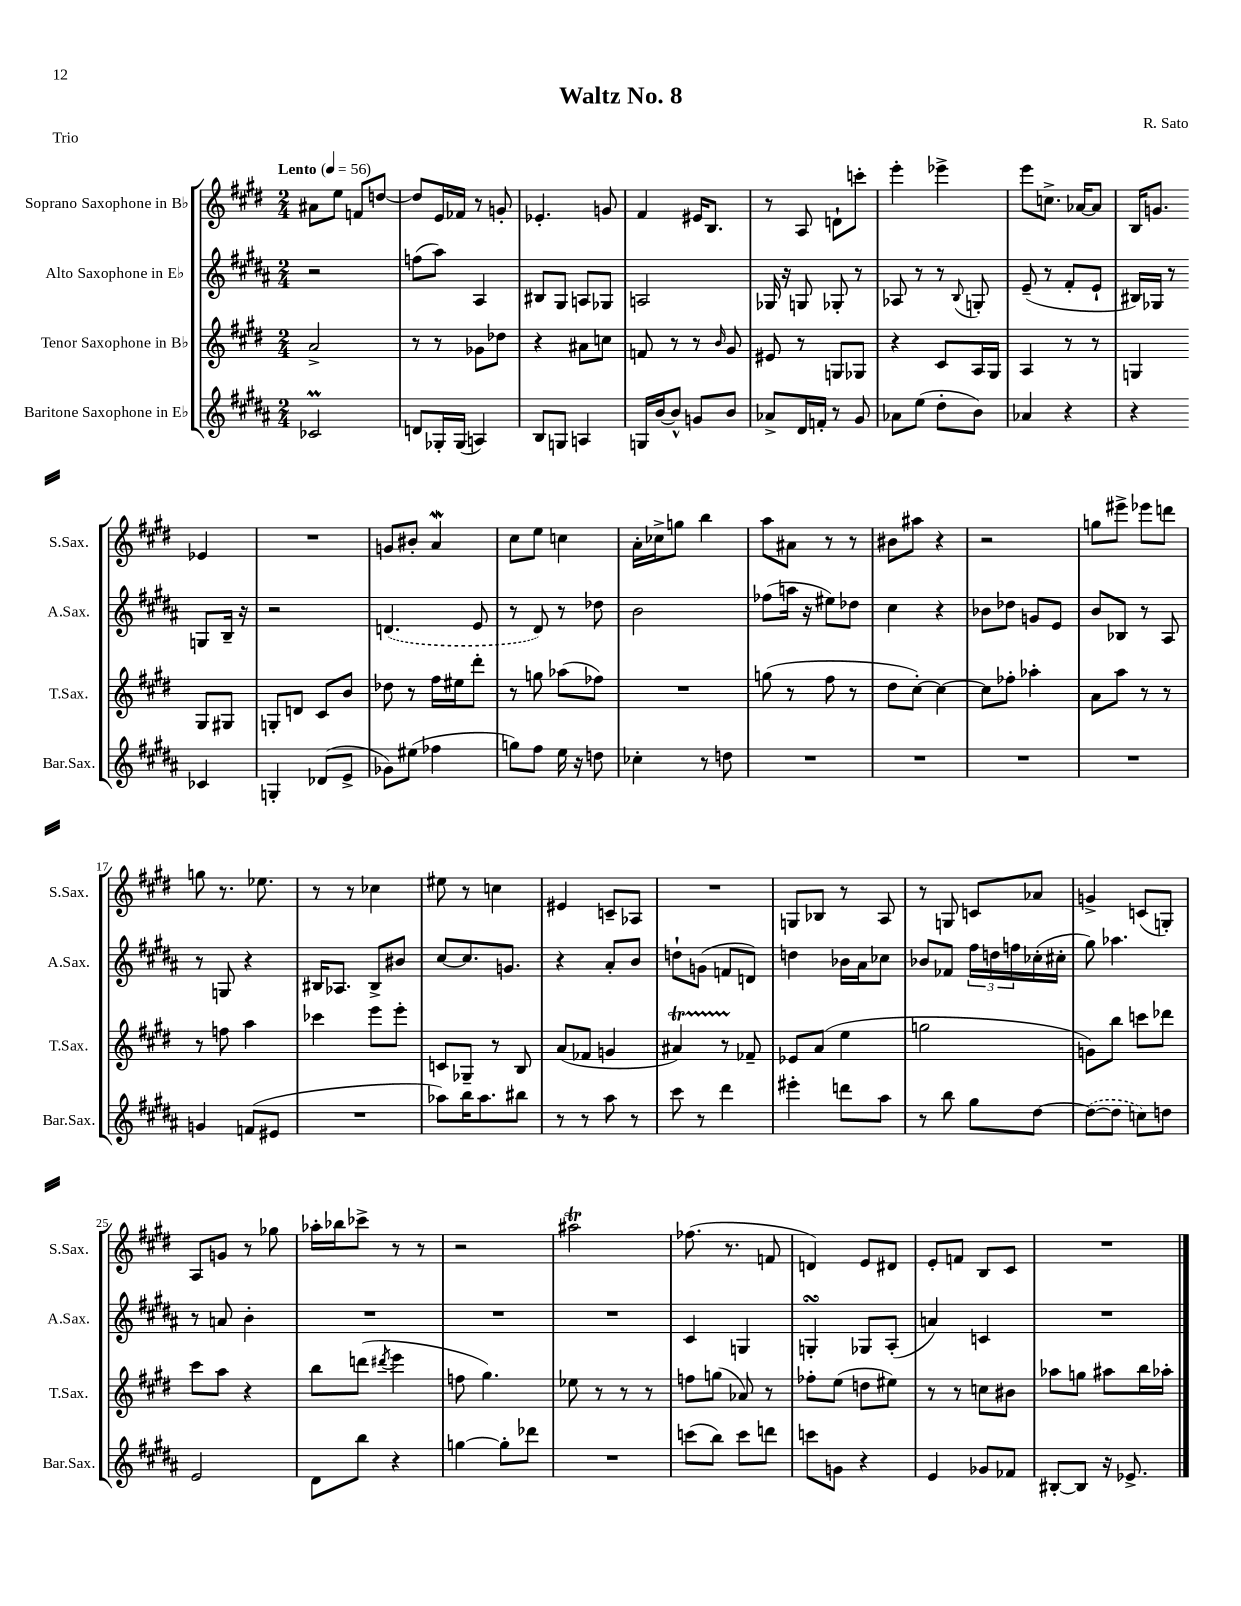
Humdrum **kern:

**kern	**kern	**kern	**kern
*part4	*part3	*part2	*part1
*staff4	*staff3	*staff2	*staff1
*I"Baritone Saxophone in E♭	*I"Tenor Saxophone in B♭	*I"Alto Saxophone in E♭	*I"Soprano Saxophone in B♭
*I'Bar.Sax.	*I'T.Sax.	*I'A.Sax.	*I'S.Sax.
*clefG2	*clefG2	*clefG2	*clefG2
*k[f#c#g#d#a#]	*k[f#c#g#d#]	*k[f#c#g#d#a#]	*k[f#c#g#d#]
*M2/4	*M2/4	*M2/4	*M2/4
*MM56	*MM56	*MM56	*MM56
=1	=1	=1	=1
!	!	!	!LO:TX:a:B:t=Lento
2c-XM/	2a^/	2r	8a#X\L
.	.	.	8ee\J
.	.	.	8fn/L
.	.	.	[8ddn/J
=2	=2	=2	=2
8dn/L	8r	(8ffn\L	8dd/L]
16G-X'/L	8r	8aa#\J)	16e/L
(16G-/JJ	.	.	16f-X/JJ
4An/)	8g-X\L	4A#/	8r
.	8dd-X\J	.	8gn'/
=3	=3	=3	=3
8B/L	4r	8B#X/L	4.e-X'/
8Gn/J	.	8G#/J	.
4An/	8a#X\L	8An/L	.
.	8ccn\J	8G-X/J	8gn/
=4	=4	=4	=4
16Gn/LL	8fn/	2An/	4f#/
[16b/J	.	.	.
8b^^/J]	8r	.	.
8gn/L	8r	.	16e#X/KL
.	.	.	8.B/J
.	16qqb/	.	.
8b/J	8g#/	.	.
=5	=5	=5	=5
8a-X^/L	8e#X/	16G-X/	8r
.	.	16r	.
16d#/L	8r	8Gn/	8A/
16fn'/JJ	.	.	.
8r	8Gn/L	8G-X'/	8dn`\L
8g#/	8G-X/J	8r	8cccn'\J
=6	=6	=6	=6
8a-X\L	4r	8A-X/	4eee'\
(8ee\J	.	8r	.
8dd#'\L	8c#/L	8r	4eee-X^\
.	.	8qqB/	.
8b\J)	16A/L	8Gn'/	.
.	16G#/JJ	.	.
=7	=7	=7	=7
4a-X/	4A/	(8e~/	8eee\L
.	.	8r	8.ccn^\J
4r	8r	8f#'/L	.
.	.	.	[16a-X/KL
.	8r	8e`/J	8a-/J]
=8	=8	=8	=8
4r	4Gn/	16B#X/LL)	16B/KL
.	.	16G-X/JJ	8.gn/J
.	.	8r	.
4c-X/	8G/L	8Gn/L	4e-X/
.	8G#X/J	16B#~/Jk	.
.	.	16r	.
!!LO:LB:g=z
=9	=9	=9	=9
4Gn'/	8Gn'/L	2r	2r
.	8dn/J	.	.
(8d-X/L	8c#/L	.	.
8e^/J	8b/J	.	.
=10	=10	=10	=10
8g-X\L)	8dd-X\	(4.dn/	8gn/L
(8ee#X\J	8r	.	8b#X'/J
4ff-X\	16ff#\LL	.	4aw/
.	16ee#X\J	.	.
.	8ddd#'\J	8e/	.
=11	=11	=11	=11
8ggn\L)	8r	8r	8cc#\L
8ff#\J	8ggn\	8d#/)	8ee\J
16ee\	(8aa-X\L	8r	4ccn\
16r	.	.	.
8ddn\	8ff-X\J)	8dd-X\	.
=12	=12	=12	=12
4cc-X'\	2r	2b\	16a'\LL
.	.	.	16cc-X^\J
.	.	.	8ggn\J
8r	.	.	4bb\
8ddn\	.	.	.
=13	=13	=13	=13
2r	(8ggn\	(8ff-X\L	8aa\L
.	8r	16aan\Jk	8a#X\J
.	.	16r	.
.	8ff#\	8ee#X\L)	8r
.	8r	8dd-X\J	8r
=14	=14	=14	=14
2r	8dd#\L	4cc#\	8b#X\L
.	[8cc#'\J)	.	8aa#X\J
.	4cc#\_	4r	4r
=15	=15	=15	=15
2r	8cc#\L]	8b-X\L	2r
.	8ff-X'\J	8dd-X\J	.
.	4aa-X'\	8gn/L	.
.	.	8e/J	.
=16	=16	=16	=16
2r	8a\L	8b/L	8ggn\L
.	8aa\J	8B-X/J	8eee#X^\J
.	8r	8r	8eee-X\L
.	8r	8A#/	8dddn\J
!!LO:LB:g=z
=17	=17	=17	=17
4gn/	8r	8r	8ggn\
.	8ffn\	8Gn/	8.r
(8fn/L	4aa\	4r	.
.	.	.	8.ee-X\
8e#X/J	.	.	.
=18	=18	=18	=18
2r	4ccc-X\	16B#X/KL	8r
.	.	8.A-X/J	.
.	.	.	8r
.	8eee\L	8B#^/L	4cc-X\
.	8eee'\J	8b#X/J	.
=19	=19	=19	=19
8aa-X\L)	8cn/L	[8cc#/L	8ee#X\
16bb\K	8G-X~/J	8.cc#/]	8r
8.aa-\	.	.	.
.	8r	.	4ccn\
.	.	8.gn/J	.
8bb#X\J	8B/	.	.
=20	=20	=20	=20
8r	(8a/L	4r	4e#X/
8r	8f-X/J	.	.
8aa#\	4gn/	8a#'/L	8cn~/L
8r	.	8b/J	8A-X/J
=21	=21	=21	=21
8ccc#\	4a#Xt/)	8ddn`\L	2r
8r	.	(8gn\J	.
4ddd#\	8r	8fn/L	.
.	8f-X~/	8dn/J)	.
=22	=22	=22	=22
4eee#X'\	8e-X/L	4ddn\	8Gn/L
.	(8a/J	.	8B-X/J
8dddn\L	4ee\	16b-X\LL	8r
.	.	16a#\J	.
8aa#\J	.	8cc-X\J	8A/
=23	=23	=23	=23
8r	2ggn\	8b-X/L	8r
8bb\	.	8f-X/J	8Gn/
8gg#\L	.	24ff#\LL	8cn/L
.	.	24ddn\	.
.	.	24ffn\	.
[8dd#\J	.	(16cc-X'\	8a-X/J
.	.	16cc#X'\JJ	.
=24	=24	=24	=24
(8dd#\L_	8gn\L)	8gg#\)	4gn^/
8dd#\J]	8bb\J	4.aa-X\	.
8ccn\L)	8cccn\L	.	(8cn/L
8ddn\J	8ddd-X\J	.	8Gn'/J)
!!LO:LB:g=z
=25	=25	=25	=25
2e/	8ccc#\L	8r	8A/L
.	8aa\J	8an/	8gn/J
.	4r	4b'\	8r
.	.	.	8gg-X\
=26	=26	=26	=26
8d#\L	8bb\L	2r	16aa-X'\LL
.	.	.	16bb-X\J
8bb\J	(8dddn\J	.	8ccc-X^\J
.	8qddd#X/	.	.
4r	4eee\	.	8r
.	.	.	8r
=27	=27	=27	=27
[4ggn\	8ffn\	2r	2r
.	4.gg#\)	.	.
8gg'\L]	.	.	.
8ddd-X\J	.	.	.
=28	=28	=28	=28
2r	8ee-X\	2r	2aa#Xt\
.	8r	.	.
.	8r	.	.
.	8r	.	.
=29	=29	=29	=29
(8cccn\L	8ffn\L	4c#/	(8.ff-X\
8bb\J)	(8ggn\J	.	.
.	.	.	8.r
8ccc\L	8a-X/)	4Gn/	.
8dddn\J	8r	.	8fn/
=30	=30	=30	=30
8cccn\L	8ff-X'\L	4GnsSSs'/	4dn/)
8gn\J	(8ee\J	.	.
4r	8ddn\L	8G-X/L	8e/L
.	8ee#X\J)	(8A#'/J	8d#X/J
=31	=31	=31	=31
4e/	8r	4an/)	8e'/L
.	8r	.	8fn/J
8g-X/L	8ccn\L	4cn/	8B/L
8f-X/J	8b#X\J	.	8c#/J
=32	=32	=32	=32
[8B#X'/L	8aa-X\L	2r	2r
8B#/J]	8ggn\J	.	.
16r	8aa#X\L	.	.
8.e-X^/	.	.	.
.	16bb\L	.	.
.	16aa-X'\JJ	.	.
==	==	==	==
*-	*-	*-	*-
